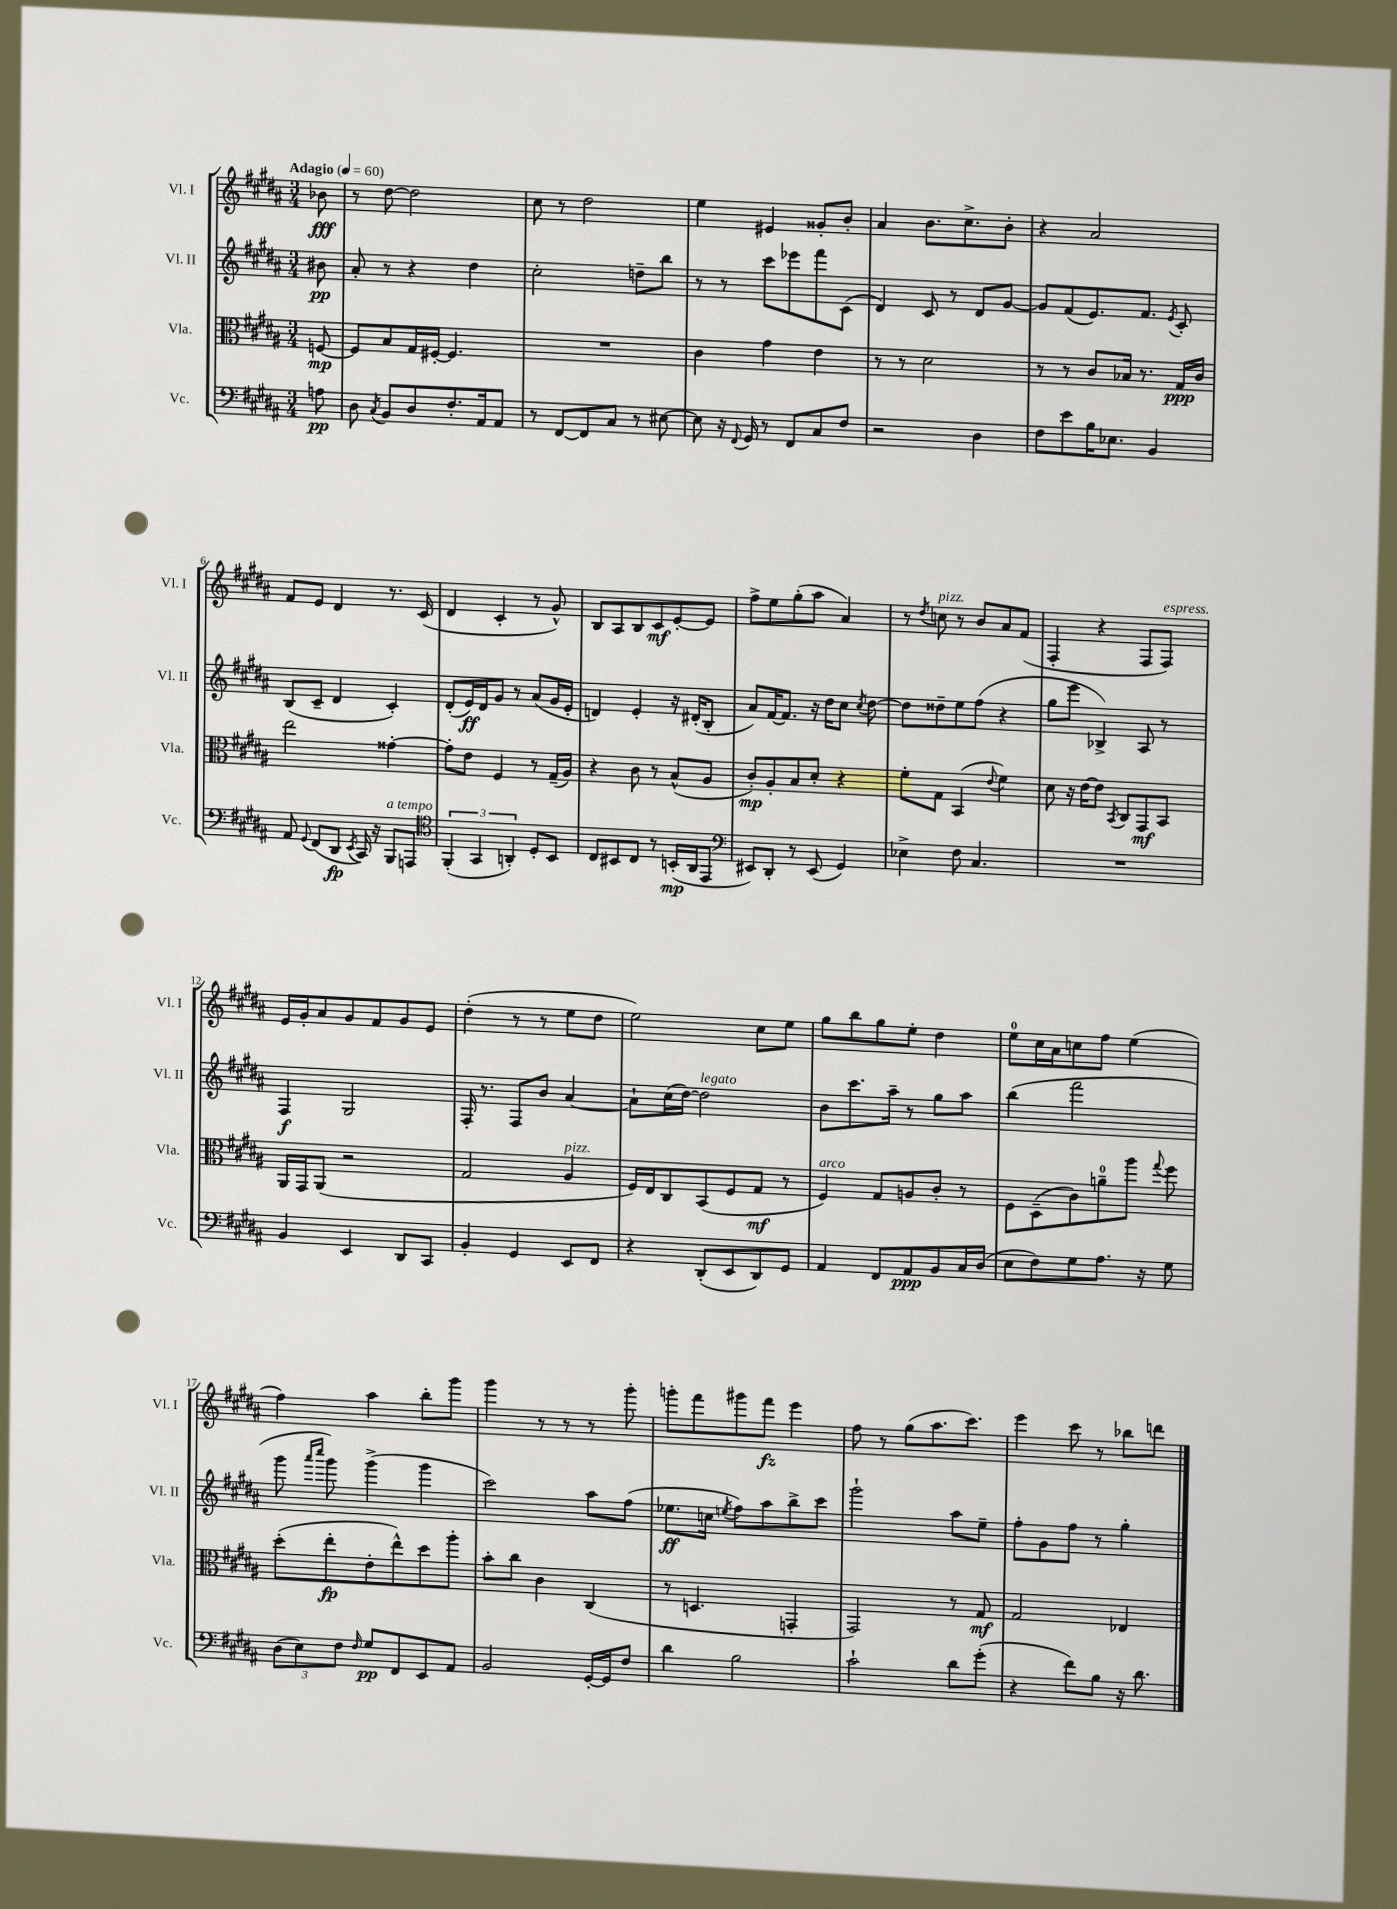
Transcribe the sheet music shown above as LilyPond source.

<<
\new StaffGroup <<
\new Staff = "s0" \with { instrumentName = "Vl. I" shortInstrumentName = "Vl. I" } {
    \clef treble \key b \major \numericTimeSignature \time 3/4 \partial 8 \tempo "Adagio" 4 = 60
    \autoBeamOff bes'8\fff |
    r8 dis''8~ dis''2 |
    cis''8 r8 dis''2 |
    e''4 eis'4 gisis'8[-. b'8]-. |
    ais'4 b'8.[ cis''8.-> b'8]-. |
    r4 ais'2 |
    fis'8[ e'8] dis'4 r8. cis'16( |
    dis'4 cis'4-. r8 gis'8-^) |
    b8[ ais8 b8 cis'8\mf e'8~-. e'8] |
    fis''8[-> e''8 gis''8-.( ais''8] ais'4) |
    r8 \acciaccatura { dis''8 } c''8^\markup { \italic "pizz." } r8 b'8[ ais'8 fis'8]( |
    fis4-. r4 fis8[ fis8]^\markup { \italic "espress." }) |
    e'16[ gis'16-. ais'8 gis'8 fis'8 gis'8 e'8] |
    dis''4-.( r8 r8 e''8[ dis''8] |
    e''2) cis''8[ e''8] |
    gis''8[ b''8 gis''8 e''8]-. dis''4 |
    e''8[-0 cis''16 ais'16 c''8 fis''8] e''4( |
    fis''4) ais''4 b''8[-. gis'''8] |
    gis'''4 r8 r8 r8 gis'''8-. |
    g'''8[-. fis'''8 gis'''8 fis'''8]\fz e'''4 |
    fis''8 r8 gis''8[( ais''8. cis'''8.]) |
    e'''4 cis'''8 r8 bes''8[ d'''8] \bar "|." |
}
\new Staff = "s1" \with { instrumentName = "Vl. II" shortInstrumentName = "Vl. II" } {
    \clef treble \key b \major \numericTimeSignature \time 3/4 \partial 8
    \autoBeamOff bis'8\pp |
    ais'8-. r8 r4 dis''4 |
    cis''2-. d''8[-- b''8] |
    r8 r8 cis'''8[ ees'''8 fis'''8 cis'8]( |
    dis'4) cis'8 r8 dis'8[ gis'8]~ |
    gis'8[ fis'8( e'8.) fis'8.] \acciaccatura { e'8 } cis'8-. |
    b8[( cis'8]-- dis'4 cis'4-.) |
    dis'8[-.( e'16\ff) dis'16 gis'8] r8 ais'8[( gis'16 e'16]-. |
    d'4) e'4-. r16 dis'16[-.( b8]-. |
    ais'8[) fis'16~ fis'8.] r16 dis''16[ cis''8] \acciaccatura { cis''8 } dis''8~ |
    dis''8[ disis''8-- e''8 fis''8]( r4 |
    gis''8[ e'''8] bes4->) ais8 r8 |
    fis4\f gis2 |
    fis16-. r8. fis8[ b'8] ais'4~ |
    ais'8[-! cis''16( dis''16]~) dis''2^\markup { \italic "legato" } |
    b'8[ cis'''8. ais''16]-- r8 gis''8[ ais''8] |
    b''4( fis'''2 |
    gis'''8 \grace { ais'''16[ cis''''16] } gis'''8) gis'''4->( gis'''4 |
    cis'''2) ais''8[ fis''8]( |
    ees''8.[\ff c''16] \acciaccatura { e''8 } fis''8[) ais''8 b''8-> cis'''8] |
    gis'''2-! ais''8[ e''8]-- |
    fis''8[-. gis'8 fis''8] r8 gis''4-. \bar "|." |
}
\new Staff = "s2" \with { instrumentName = "Vla." shortInstrumentName = "Vla." } {
    \clef alto \key b \major \numericTimeSignature \time 3/4 \partial 8
    \autoBeamOff f8~\mp |
    f8[ b8 gis16 fis16]~-. fis4. |
    R2. |
    cis'4 gis'4 e'4 |
    r8 r8 dis'2 |
    r8 r8 cis'8[ bes16] r8. gis16[\ppp cis'16] |
    e''2 gisis'4~-. |
    gisis'8[-. e'8] fis4 r8 gis16[--( ais16]) |
    r4 cis'8 r8 b8[-^( ais8] |
    cis'8[-.\mp) ais8-. b8 dis'8]-. r4 |
    fis'8[-. gis8] b,4( \appoggiatura { e'8 } fis'4) |
    dis'8 r16 e'16[~ e'8] \acciaccatura { b,8 } cis8[ gis,8\mf b,8] |
    ais,16[ gis,16 ais,8]( r2 |
    gis2 ais4^\markup { \italic "pizz." } |
    fis16[) e16 cis8 b,8( fis8 gis8]\mf r8 |
    fis4^\markup { \italic "arco" }) gis8[ a8 cis'8]-. r8 |
    fis8[ dis8--( cis'8) a'8-0-- ais''8] \appoggiatura { gis''8 } fis''8 |
    dis''8[-.( e''8-.\fp e'8-. e''8-^) dis''8 ais''8]-. |
    b'8[-. cis''8] cis'4 cis4( |
    r8 d4. g,4-. |
    gis,2) r8 gis8\mf |
    gis2 ees4 \bar "|." |
}
\new Staff = "s3" \with { instrumentName = "Vc." shortInstrumentName = "Vc." } {
    \clef bass \key b \major \numericTimeSignature \time 3/4 \partial 8
    \autoBeamOff a8\pp |
    dis8 \acciaccatura { cis8 } b,8[ dis8 fis8.-. ais,16 ais,8] |
    r8 fis,8[~ fis,8 cis8] r8 eis8~ |
    eis8 r16 \appoggiatura { fis,8 } gis,16 r8 fis,8[ cis8 fis8] |
    r2 dis4 |
    fis8[ e'8 b16 ees8.] b,4 |
    ais,8 \appoggiatura { gis,8 } fis,8[( dis,8]\fp \acciaccatura { e,8 } cis,16) r16 b,,8[^\markup { \italic "a tempo" } a,,8] |
    \clef tenor \tuplet 3/2 { fis,4-.( gis,4 a,4-.) } dis8[-. b,8] |
    cis8[ bis,8 cis8] r8 b,16[-.\mp( ais,16 e,8] |
    \clef bass eis,8[) dis,8]-. r8 eis,8( gis,4) |
    ees4-> fis8 cis4. |
    R2. |
    b,4 e,4 dis,8[ cis,8] |
    b,4-. gis,4 e,8[ fis,8] |
    r4 dis,8[-.( e,8 dis,8) gis,8] |
    ais,4 fis,8[ ais,8\ppp b,8 cis16 dis16]( |
    e8[ fis8) gis8 ais8.] r16 gis8 |
    \tuplet 3/2 { dis8[( e8) fis8] } \grace { fis16 } gis8[\pp fis,8 e,8 ais,8] |
    b,2 gis,16[~-. gis,16 fis8] |
    dis'4 b2 |
    cis'2-! dis'8[ gis'8]-.( |
    r4 fis'8[) b8] r16 dis'8. \bar "|." |
}
>>
>>
